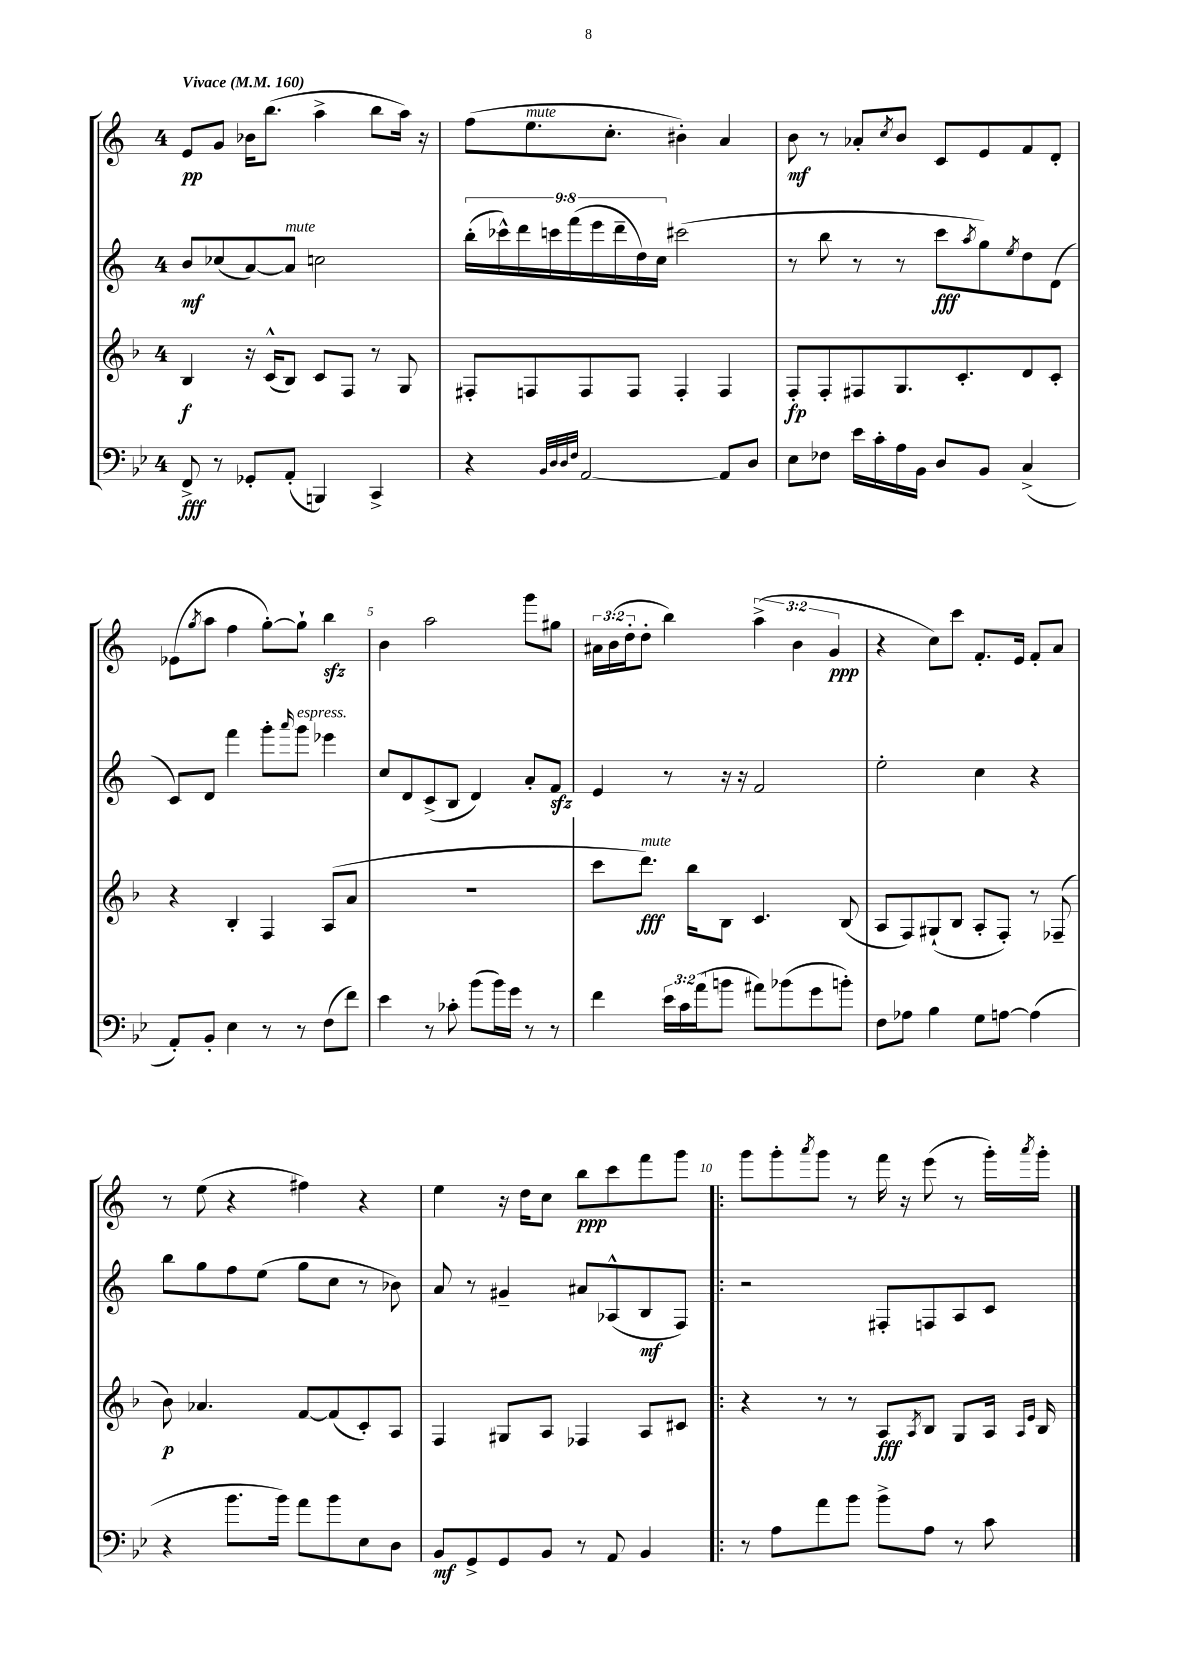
<<
\new StaffGroup <<
\new Staff = "s0" {
    \clef treble \key c \major \once \override Staff.TimeSignature.style = #'single-digit \time 4/4 \override Staff.TupletNumber.text = #tuplet-number::calc-fraction-text \tempo "Vivace" 4 = 160
    e'8\pp g'8 bes'16 b''8.( a''4-> b''8 a''16) r16 |
    f''8( e''8.^\markup { \italic "mute" } c''8.-. bis'4-.) a'4 |
    b'8\mf r8 aes'8-. \acciaccatura { c''8 } b'8 c'8 e'8 f'8 d'8-. |
    ees'8( \acciaccatura { g''8 } a''8 f''4 g''8~-.) g''8-! b''4\sfz |
    b'4 a''2 g'''8 gis''8 |
    \tuplet 3/2 { ais'16 b'16( d''16-. } d''8-. b''4) \tuplet 3/2 { a''4->( b'4 g'4\ppp } |
    r4 c''8) c'''8 f'8.-. e'16 f'8-. a'8 |
    r8 e''8( r4 fis''4) r4 |
    e''4 r16 d''16 c''8 b''8\ppp c'''8 f'''8 g'''8 |
    \bar ".|:" g'''8 g'''8-. \acciaccatura { a'''8 } g'''8 r8 f'''16 r16 e'''8( r8 g'''16-.) \acciaccatura { a'''8 } g'''16-. \bar "|." |
}
\new Staff = "s1" {
    \clef treble \key c \major \once \override Staff.TimeSignature.style = #'single-digit \time 4/4 \override Staff.TupletNumber.text = #tuplet-number::calc-fraction-text
    b'8\mf ces''8( a'8~) a'8^\markup { \italic "mute" } c''2 |
    \tuplet 9/8 { b''16-.( ces'''16-^) d'''16 c'''16 f'''16( e'''16 d'''16-- d''16) c''16 } cis'''2( |
    r8 b''8 r8 r8 c'''8\fff \acciaccatura { a''8 } g''8) \acciaccatura { e''8 } d''8 d'8( |
    c'8) d'8 f'''4 g'''8-. \grace { a'''16 } g'''8^\markup { \italic "espress." } ees'''4 |
    c''8 d'8 c'8->( b8 d'4) a'8-. f'8\sfz |
    e'4 r8 r16 r16 f'2 |
    e''2-. c''4 r4 |
    b''8 g''8 f''8 e''8( g''8 c''8 r8 bes'8) |
    a'8 r8 gis'4-- ais'8 aes8-^( b8\mf f8) |
    \bar ".|:" r2 fis8-. f8 a8 c'8 \bar "|." |
}
\new Staff = "s2" {
    \clef treble \key f \major \once \override Staff.TimeSignature.style = #'single-digit \time 4/4
    bes4\f r16 c'16-^( bes8) c'8 f8 r8 g8 |
    fis8-. f8 f8 f8 f4-. f4 |
    f8-.\fp f8-. fis8 g8. c'8.-. d'8 c'8-. |
    r4 bes4-. f4 a8( a'8 |
    R1 |
    c'''8 d'''8.\fff^\markup { \italic "mute" }) bes''16 bes8 c'4. bes8( |
    a8 f8) gis8-!( bes8 a8-. f8-.) r8 fes8--( |
    bes'8\p) aes'4. f'8~ f'8( c'8-.) a8 |
    f4 gis8 a8 fes4 a8 cis'8 |
    \bar ".|:" r4 r8 r8 a8\fff \acciaccatura { a8 } bes8 g8 a16 \grace { a16 e'16 } bes16 \bar "|." |
}
\new Staff = "s3" {
    \clef bass \key bes \major \once \override Staff.TimeSignature.style = #'single-digit \time 4/4 \override Staff.TupletNumber.text = #tuplet-number::calc-fraction-text
    f,8->\fff r8 ges,8-. a,8-.( b,,4) c,4-> |
    r4 \grace { bes,32 d32 d32 f32 } a,2~ a,8 d8 |
    ees8 fes8 ees'16 c'16-. a16 bes,16 d8 bes,8 c4->( |
    a,8-.) bes,8-. ees4 r8 r8 f8( f'8) |
    ees'4 r8 ces'8-. bes'8( bes'16) g'16 r8 r8 |
    f'4 \tuplet 3/2 { ees'16 c'16 a'16( } b'8 ais'8) bes'8( g'8 b'8-.) |
    f8 aes8 bes4 g8 a8~ a4( |
    r4 bes'8. bes'16) a'8 bes'8 ees8 d8 |
    bes,8\mf g,8-> g,8 bes,8 r8 a,8 bes,4 |
    \bar ".|:" r8 a8 a'8 bes'8 bes'8-> a8 r8 c'8 \bar "|." |
}
>>
>>
\layout { \context { \Score \override BarNumber.break-visibility = ##(#f #t #t) barNumberVisibility = #(every-nth-bar-number-visible 5) } }
